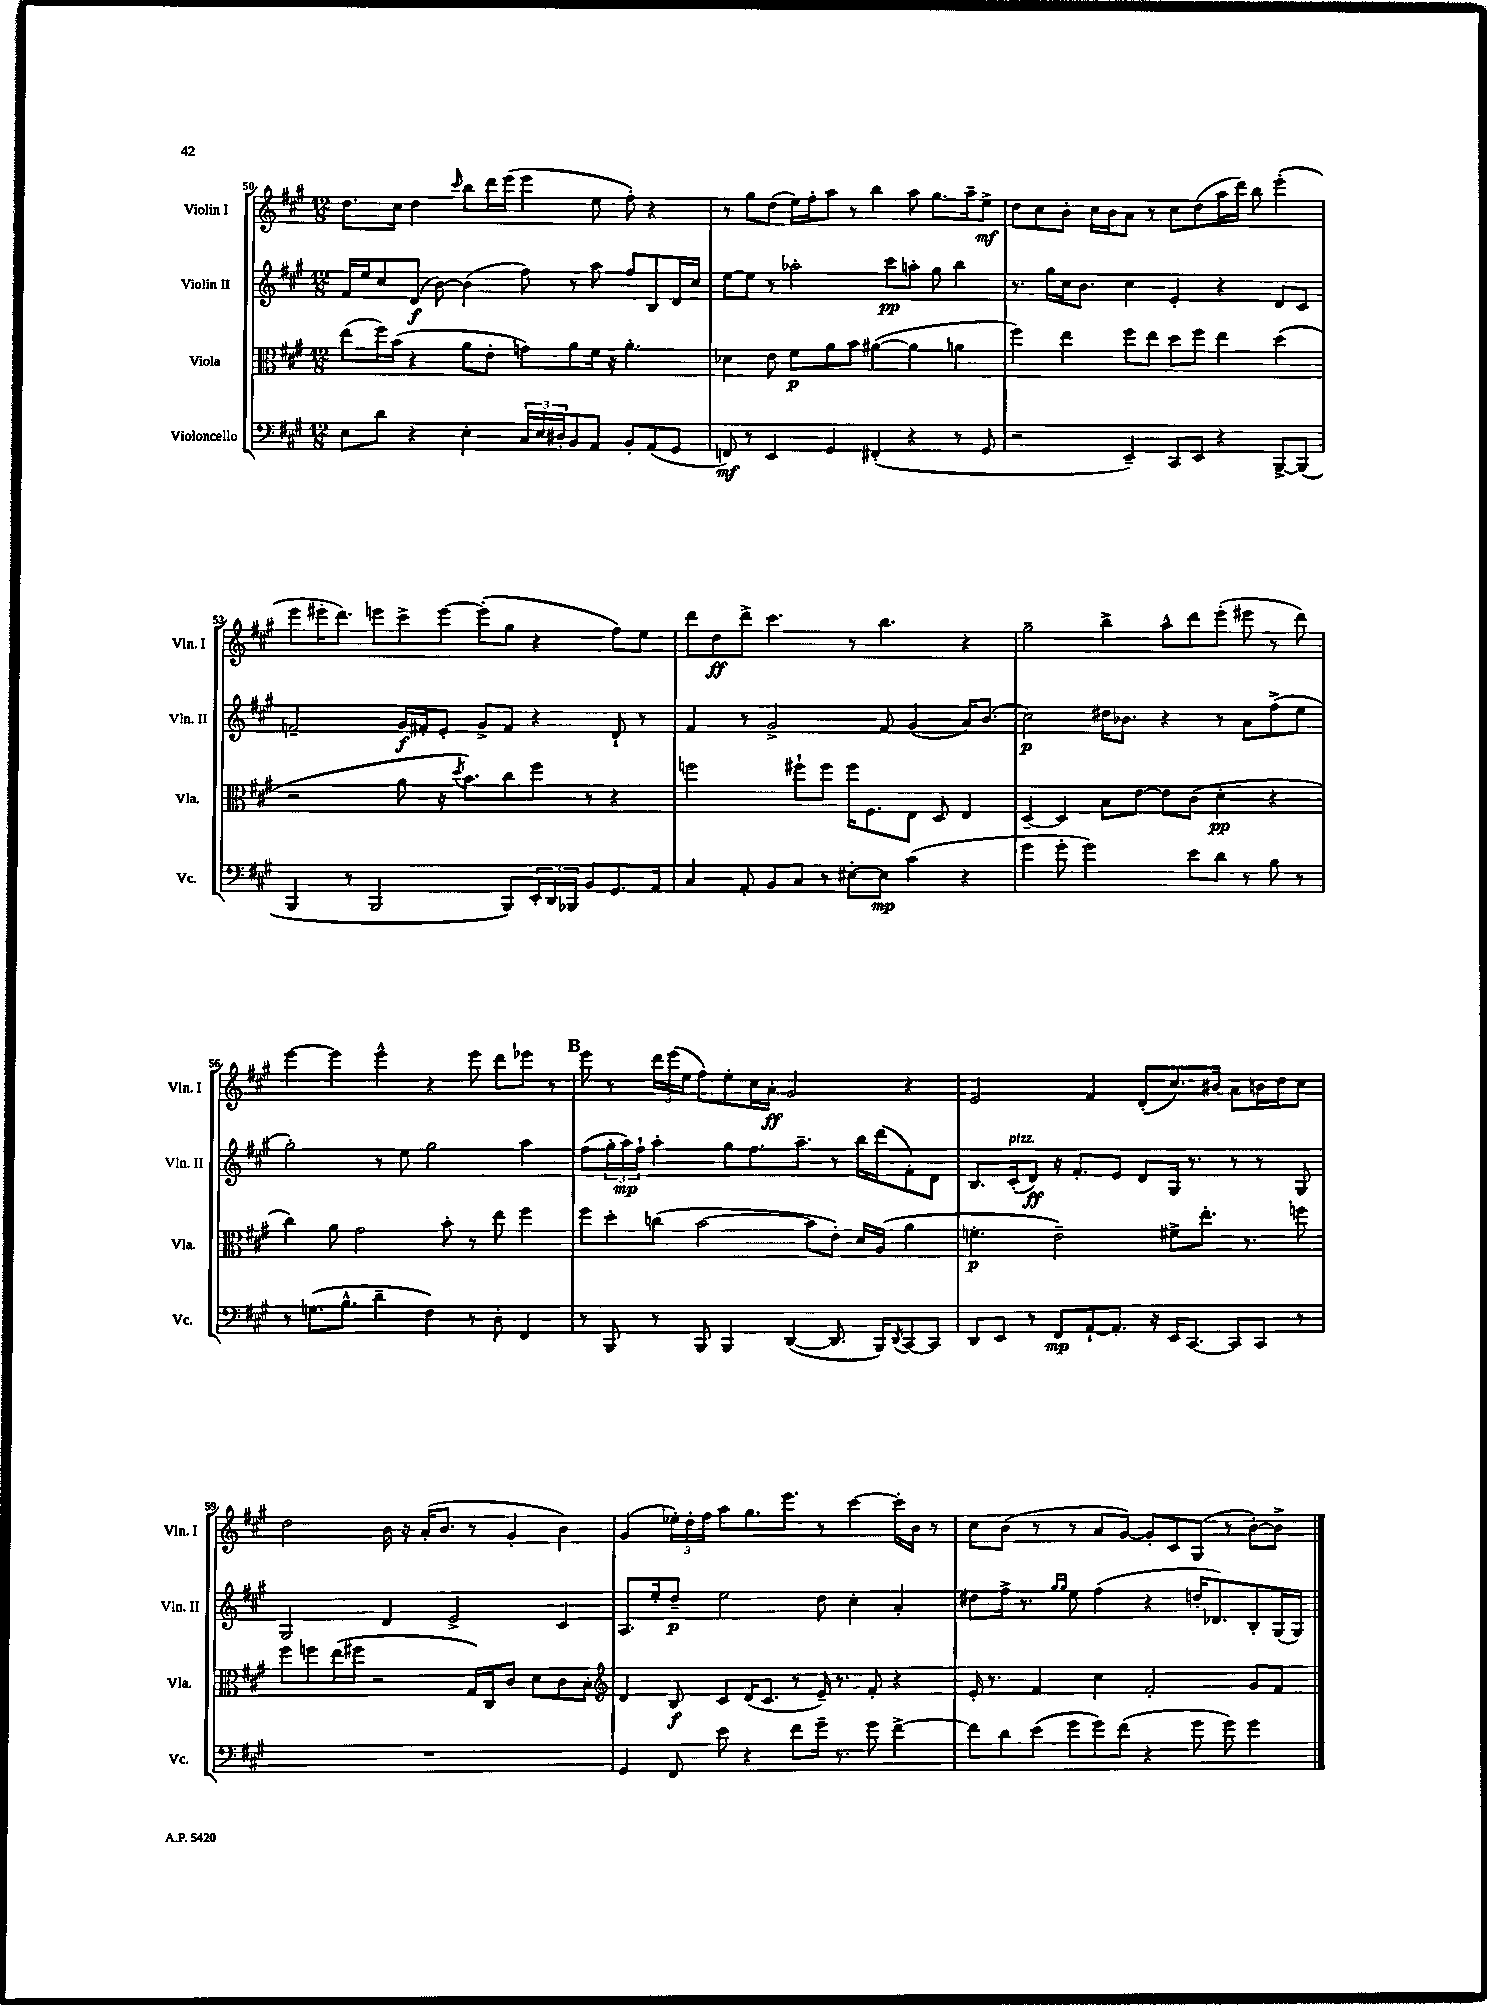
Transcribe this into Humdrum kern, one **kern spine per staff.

**kern	**dynam	**kern	**dynam	**kern	**dynam	**kern	**dynam
*part4	*part4	*part3	*part3	*part2	*part2	*part1	*part1
*staff4	*staff4	*staff3	*staff3	*staff2	*staff2	*staff1	*staff1
*I"Violoncello	*	*I"Viola	*	*I"Violin II	*	*I"Violin I	*
*I'Vc.	*	*I'Vla.	*	*I'Vln. II	*	*I'Vln. I	*
*clefF4	*	*clefC3	*	*clefG2	*	*clefG2	*
*k[f#c#g#]	*	*k[f#c#g#]	*	*k[f#c#g#]	*	*k[f#c#g#]	*
*M12/8	*	*M12/8	*	*M12/8	*	*M12/8	*
=50	=50	=50	=50	=50	=50	=50	=50
8E\L	.	(8ee\L	.	16f#/LL	.	8.dd\L	.
.	.	.	.	16ee/J	.	.	.
8d\J	.	16ff#\L)	.	8cc#/	.	.	.
.	.	(16b\JJ	.	.	.	16cc#\Jk	.
4r	.	4r	.	(8d/J	f	4dd\	.
.	.	.	.	[8b\)	.	.	.
.	.	.	.	.	.	16qqccc#/	.
4E'\	.	8a\L	.	(4b\]	.	8bb\L	.
.	.	8e'\J	.	.	.	16ddd\L	.
.	.	.	.	.	.	(16eee\JJ	.
24C#/LL	.	8gn\L)	.	8ff#\)	.	4eee\	.
24E/	.	.	.	.	.	.	.
24D#X'/J	.	.	.	.	.	.	.
8BB/	.	8a\	.	8r	.	.	.
8AA/J	.	16f#\Jk	.	8aa\	.	8ee\	.
.	.	16r	.	.	.	.	.
8BB'/L	.	4.a'\	.	8ff#/L	.	8ff#'\)	.
(8AA/	.	.	.	8B/	.	4r	.
8GG#/J	.	.	.	16d/L	.	.	.
.	.	.	.	16cc#/JJ	.	.	.
=51	=51	=51	=51	=51	=51	=51	=51
8FFn/)	mf	4d-X\	.	[8ee\L	.	8r	.
8r	.	.	.	8ee\J]	.	8gg#\L	.
4EE/	.	8e\	.	8r	.	(8dd\J	.
.	.	8f#\L	p	2aa-X'\	.	16ee\LL)	.
.	.	.	.	.	.	16ff#'\J	.
4GG#/	.	8a\	.	.	.	8aa\J	.
.	.	8b\J	.	.	.	8r	.
(4FF#X'/	.	([4a#X\	.	.	.	4bb\	.
.	.	.	.	8ccc#\L	pp	.	.
4r	.	4a#\]	.	8aan'\J	.	8aa\	.
.	.	.	.	8gg#\	.	8.gg#\L	.
8r	.	4an\	.	4bb\	.	.	.
.	.	.	.	.	.	16aa~\k	.
8GG#/	.	.	.	.	.	8ee^\J	mf
=52	=52	=52	=52	=52	=52	=52	=52
2r	.	4ff#\)	.	8.r	.	8dd\L	.
.	.	.	.	.	.	8cc#\	.
.	.	.	.	16gg#\LL	.	.	.
.	.	4ee\	.	16cc#\J	.	8b'\J	.
.	.	.	.	8.b\J	.	.	.
.	.	.	.	.	.	16cc#\LL	.
.	.	.	.	.	.	16b\J	.
4EE~/)	.	8ff#\L	.	4cc#\	.	8a\J	.
.	.	8ee\J	.	.	.	8r	.
8CC#/L	.	8dd\L	.	4e'/	.	8cc#\L	.
8EE/J	.	8ff#\J	.	.	.	(8dd\	.
4r	.	4ee\	.	4r	.	16aa\L	.
.	.	.	.	.	.	16ddd\JJ)	.
.	.	.	.	.	.	8bb\	.
[8BBB^/L	.	(4dd\	.	8d/L	.	(4eee'\	.
(8BBB/J]	.	.	.	8c#/J	.	.	.
!!LO:LB:g=z
=53	=53	=53	=53	=53	=53	=53	=53
4BBB/	.	2r	.	2fn~/	.	8eee\L	.
.	.	.	.	.	.	16eee#X'\K	.
.	.	.	.	.	.	8.ddd\J)	.
8r	.	.	.	.	.	.	.
2BBB/	.	.	.	.	.	8eeen\L	.
.	.	8a\	.	16g#/LL	f	8ccc#^\	.
.	.	.	.	16f#X'/J	.	.	.
.	.	16r	.	8e'/J	.	[8eee\J	.
.	.	8qdd/	.	.	.	.	.
.	.	8.b\L)	.	.	.	.	.
.	.	.	.	8g#^/L	.	(8eee'\L]	.
8BBB/L)	.	8cc#\	.	8f#/J	.	8gg#\J	.
24EE'/L	.	8ff#\J	.	4r	.	4r	.
24DD/	.	.	.	.	.	.	.
24BBB-X/JJ	.	.	.	.	.	.	.
8BB/L	.	8r	.	.	.	.	.
8.GG#/	.	4r	.	8d`/	.	8ff#\L)	.
.	.	.	.	8r	.	8ee\J	.
16AA/Jk	.	.	.	.	.	.	.
=54	=54	=54	=54	=54	=54	=54	=54
4C#/	.	2ffn\	.	4f#/	.	8ddd\L	.
.	.	.	.	.	.	8dd\	ff
8AA'/	.	.	.	8r	.	8ddd^\J	.
8BB/L	.	.	.	2g#^/	.	4.ccc#\	.
8C#/J	.	8ff#X`\L	.	.	.	.	.
8r	.	8ff#\J	.	.	.	.	.
[8E#X'\L	.	16ff#\KL	.	.	.	8r	.
.	.	8.F#\	.	.	.	.	.
8E#\J]	mp	.	.	8f#/	.	4.bb\	.
(4c#\	.	8E\J	.	(4g#/	.	.	.
.	.	8D/	.	.	.	.	.
4r	.	4E/	.	16a/KL)	.	4r	.
.	.	.	.	(8.b/J	.	.	.
=55	=55	=55	=55	=55	=55	=55	=55
4g#\	.	[4D~/	.	2cc#\)	p	2gg#~\	.
8g#'\	.	4D/]	.	.	.	.	.
2g#\)	.	.	.	.	.	.	.
.	.	8B\L	.	16dd#X\KL	.	4bb^\	.
.	.	.	.	8.b-X\J	.	.	.
.	.	[8e\J	.	.	.	.	.
.	.	8e\L]	.	4r	.	8aa^^\L	.
8e\L	.	(8c#\J	.	.	.	8ddd\	.
8d\J	.	4d'\	pp	8r	.	(8eee'\J	.
8r	.	.	.	8a\L	.	8eee#X\	.
8B\	.	4r	.	(8ff#^\	.	8r	.
8r	.	.	.	8ee\J	.	8ddd\)	.
!!LO:LB:g=z
=56	=56	=56	=56	=56	=56	=56	=56
8r	.	4cc#\)	.	2gg#'\)	.	[4eee\	.
(8.Gn\L	.	.	.	.	.	.	.
.	.	8a\	.	.	.	4eee\]	.
8.B^^\J	.	.	.	.	.	.	.
.	.	2g#\	.	.	.	.	.
4d~\	.	.	.	8r	.	4eee^^\	.
.	.	.	.	8ee\	.	.	.
4F#\)	.	.	.	2gg#\	.	4r	.
.	.	8b'\	.	.	.	.	.
8r	.	8r	.	.	.	8eee\	.
8D'\	.	8ee\	.	.	.	8ddd\L	.
4FF#/	.	4ff#\	.	4aa\	.	8eee-X\J	.
.	.	.	.	.	.	8r	.
!!LO:REH:place=s1:t=B
=57	=57	=57	=57	=57	=57	=57	=57
8r	.	8ff#\L	.	(8ff#\L	.	8eee\	.
8BBB/	.	8dd'\	.	24gg#'\L	.	8r	.
.	.	.	.	24aa\)	mp	.	.
.	.	.	.	24ff#`\JJ	.	.	.
8r	.	(8ccn\J	.	4aa'\	.	24ddd\LL	.
.	.	.	.	.	.	(24eee\	.
.	.	.	.	.	.	24ee\JJ	.
8BBB/	.	[2b\	.	.	.	8ff#\L)	.
4BBB/	.	.	.	8gg#\L	.	8ee'\	.
.	.	.	.	8.ff#\	.	16cc#\L	.
.	.	.	.	.	.	16a'\JJ	ff
([4DD/	.	.	.	.	.	2g#/	.
.	.	.	.	8.aa~\J	.	.	.
.	.	8b\L]	.	.	.	.	.
8.DD/]	.	8e'\J)	.	8r	.	.	.
.	.	16d/LL	.	16bb\LL	.	.	.
16BBB/KL)	.	(16A/JJ	.	(16ddd\J	.	.	.
8qDD/	.	.	.	.	.	.	.
[8CC#/	.	4a\	.	8f#'\)	.	4r	.
8CC#/J]	.	.	.	8d\J	.	.	.
=58	=58	=58	=58	=58	=58	=58	=58
8DD/L	.	4.fn'\	p	8.B/L	.	2e/	.
8EE/J	.	.	.	.	.	.	.
!	!	!	!	!LO:TX:a:i:t=pizz.	!	!	!
.	.	.	.	(16c#'/k	.	.	.
8r	.	.	.	8d/J)	ff	.	.
8FF#/L	mp	2e~\)	.	16r	.	.	.
.	.	.	.	8.f#'/L	.	.	.
[8AA`/	.	.	.	.	.	4f#/	.
8.AA'/J]	.	.	.	8e/J	.	.	.
.	.	.	.	8d/L	.	(8d'/L	.
16r	.	.	.	.	.	.	.
16EE/KL	.	8f#X^\L	.	16G#/Jk	.	8.cc#/)	.
[8.CC#/J	.	.	.	8.r	.	.	.
.	.	8.ee'\J	.	.	.	.	.
.	.	.	.	.	.	16b#X/Jk	.
8CC#/L]	.	.	.	8r	.	8a\L	.
.	.	8.r	.	.	.	.	.
8CC#/J	.	.	.	8r	.	16bn\L	.
.	.	.	.	.	.	16dd\J	.
8r	.	8ffn\	.	8G#/	.	8cc#\J	.
!!LO:LB:g=z
=59	=59	=59	=59	=59	=59	=59	=59
1.r	.	8ff#\L	.	2G#/	.	2dd\	.
.	.	8ffn\	.	.	.	.	.
.	.	(16ee\L	.	.	.	.	.
.	.	16ff#X\JJ	.	.	.	.	.
.	.	2r	.	.	.	.	.
.	.	.	.	4d/	.	16b\	.
.	.	.	.	.	.	16r	.
.	.	.	.	.	.	(16a'/KL	.
.	.	.	.	.	.	8.b/J	.
.	.	.	.	2e^/	.	.	.
.	.	16G#/LL)	.	.	.	8r	.
.	.	16C#/J	.	.	.	.	.
.	.	8c#/J	.	.	.	4g#'/	.
.	.	8d\L	.	.	.	.	.
.	.	8c#\	.	4c#/	.	4b\)	.
.	.	8B'\J	.	.	.	.	.
=60	=60	=60	=60	=60	=60	=60	=60
*	*	*clefG2	*	*	*	*	*
4GG#/	.	4d/	.	8.A/L	.	(4g#/	.
.	.	.	.	16ee'/k	.	.	.
8FF#/	.	8B/	f	8dd~/J	p	24ee-X'\LL)	.
.	.	.	.	.	.	24dd'\	.
.	.	.	.	.	.	24ff#\JJ	.
8e\	.	8c#/L	.	2ee\	.	8aa\L	.
4r	.	(16d/K	.	.	.	8.gg#\	.
.	.	8.c#/J	.	.	.	.	.
.	.	.	.	.	.	8.eee\J	.
8f#\L	.	8r	.	.	.	.	.
16g#~\Jk	.	16e~/)	.	8dd\	.	8r	.
8.r	.	8.r	.	.	.	.	.
.	.	.	.	4cc#'\	.	[4ccc#\	.
8g#\	.	8f#'/	.	.	.	.	.
[4f#^\	.	4r	.	4a'/	.	16ccc#'\LL]	.
.	.	.	.	.	.	16b\JJ	.
.	.	.	.	.	.	8r	.
=61	=61	=61	=61	=61	=61	=61	=61
8f#\L]	.	16e'/	.	8dd#X\L	.	8cc#\L	.
.	.	8.r	.	.	.	.	.
8d\	.	.	.	16ff#^\Jk	.	(8b\J	.
.	.	.	.	8.r	.	.	.
(8e\J	.	4f#/	.	.	.	8r	.
.	.	.	.	16qqgg#/LL	.	.	.
.	.	.	.	16qqgg#/JJ	.	.	.
8g#\L	.	.	.	8ee\	.	8r	.
8g#\)	.	4cc#\	.	(4ff#\	.	8a/L	.
(8f#\J	.	.	.	.	.	[8g#/J)	.
4r	.	2f#'/	.	4r	.	8g#'/L]	.
.	.	.	.	.	.	8c#/	.
8g#\	.	.	.	16ddn'/KL	.	(8G#/J	.
.	.	.	.	8.d-X/)	.	.	.
8g#\)	.	.	.	.	.	8r	.
4g#\	.	8g#/L	.	8B'/	.	[8b'\L)	.
.	.	8f#/J	.	(16G#/L	.	8b^\J]	.
.	.	.	.	16G#/JJ)	.	.	.
==	==	==	==	==	==	==	==
*-	*-	*-	*-	*-	*-	*-	*-
